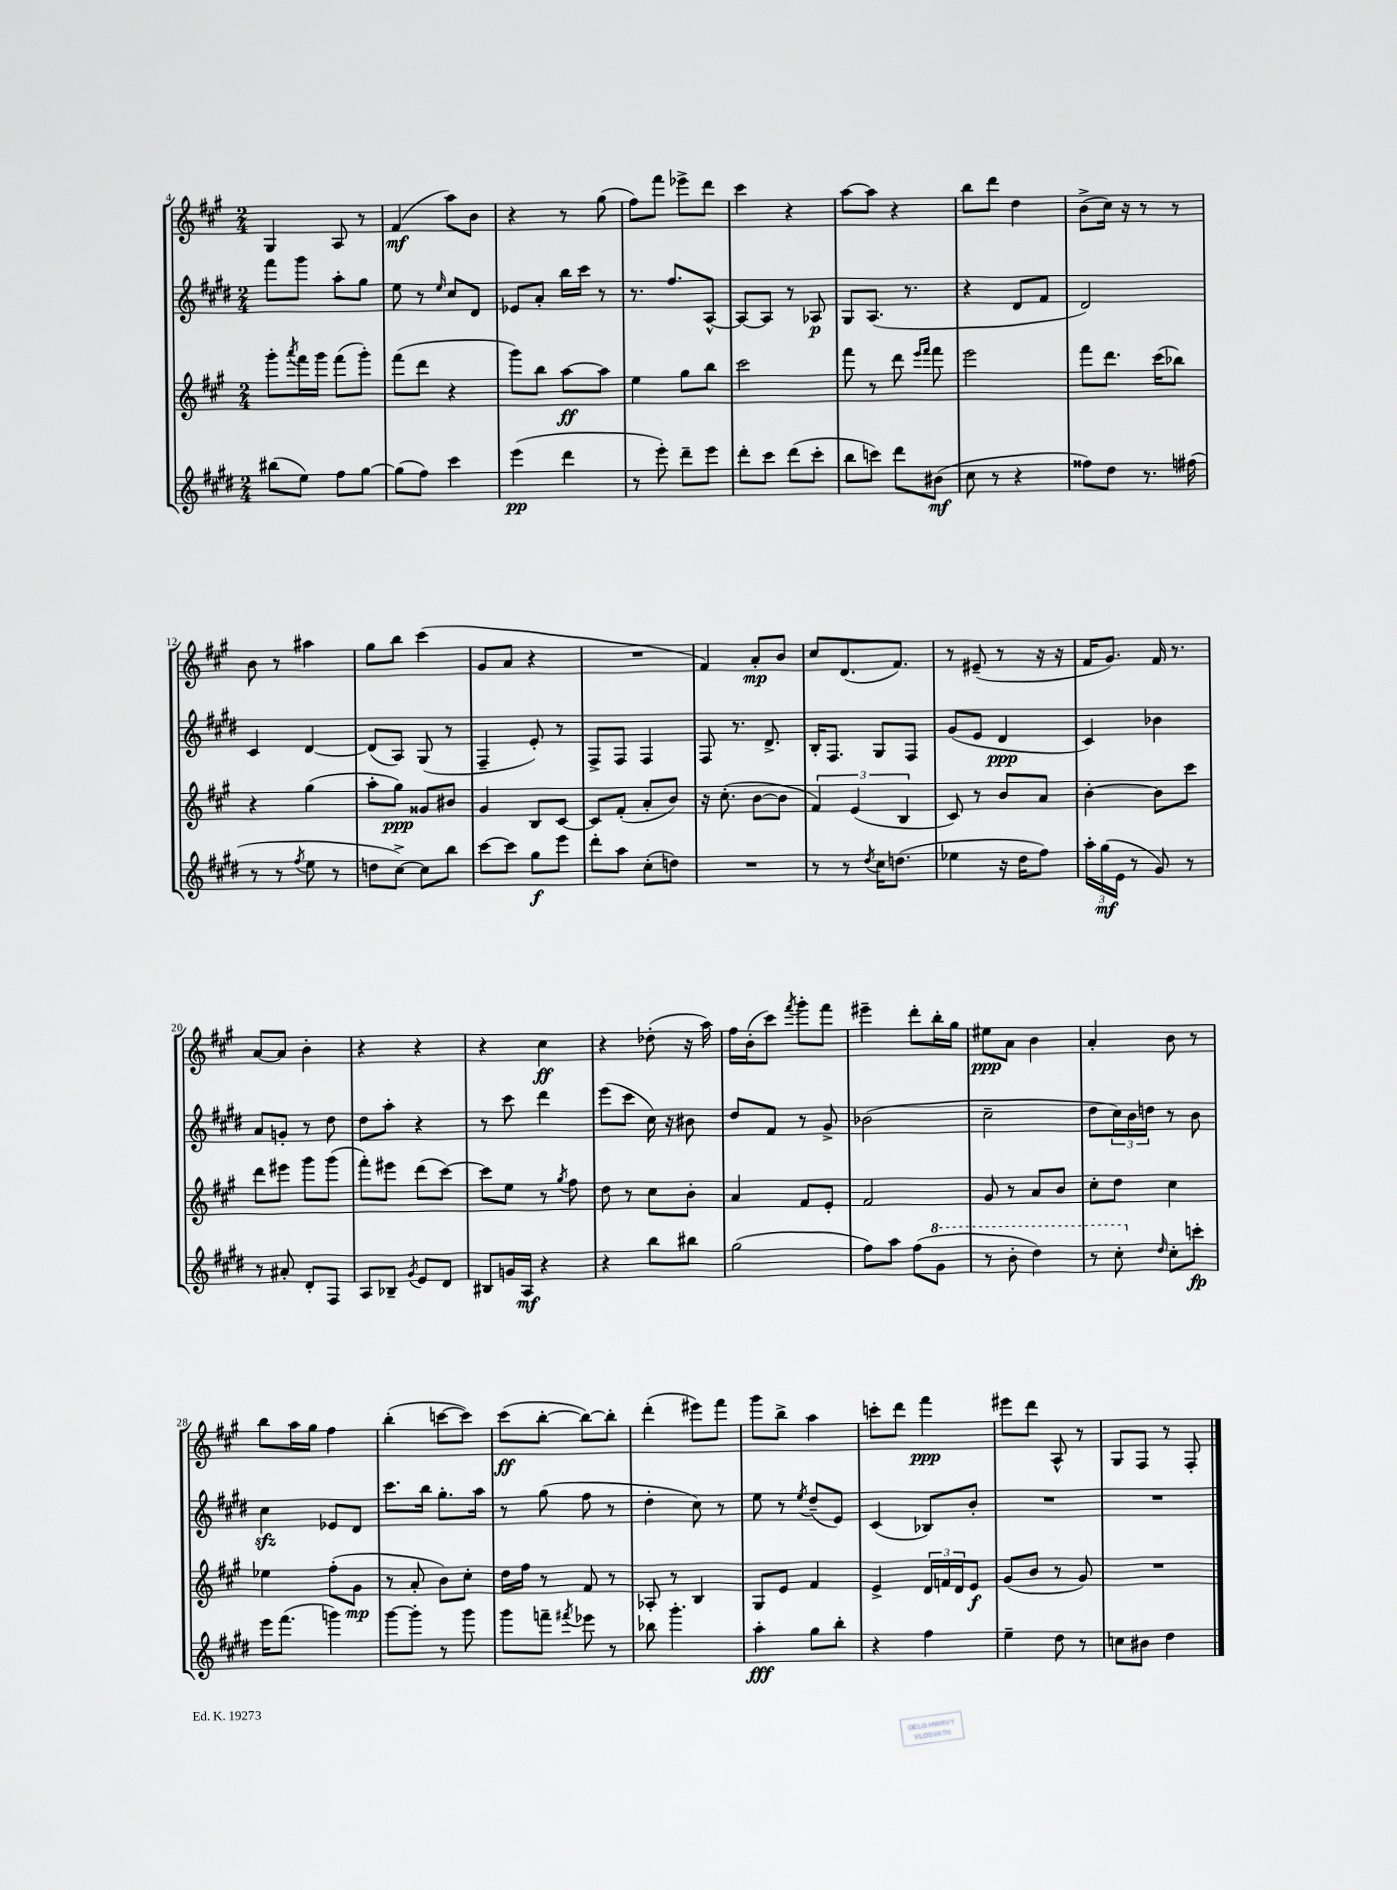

**kern	**kern	**kern	**kern
*staff4	*staff3	*staff2	*staff1
*clefG2	*clefG2	*clefG2	*clefG2
*k[f#c#g#d#]	*k[f#c#g#]	*k[f#c#g#d#]	*k[f#c#g#]
*M2/4	*M2/4	*M2/4	*M2/4
(8bb#	8ggg#'	8fff#	4G#
.	8qaaa	.	.
8ee)	16fff#	8ggg#	.
.	16ggg#	.	.
8ff#	(8fff#	8aa'	8A
[8gg#	8ggg#')	8gg#	8r
=	=	=	=
(8gg#]	(8fff#	8ee	(4f#
8ff#)	8ddd	8r	.
.	.	16qqee	.
4ccc#	4r	8cc#	8aa)
.	.	8d#	8b
=	=	=	=
(4eee	8ggg#)	8e-	4r
.	8bb	8a'	.
4ddd#	[8aa	16bb	8r
.	.	16ccc#	.
.	8aa]	8r	(8gg#
=	=	=	=
8r	4ee	8.r	8ff#)
8eee')	.	.	8fff#
.	.	8.ff#	.
8ddd#~	8gg#	.	8eee-^
8eee	8bb	[8A^^	8ddd
=	=	=	=
8ddd#'	2ccc#	8A_	4ccc#
8ccc#	.	8A]	.
(8ddd#	.	8r	4r
8ccc#'	.	8A-	.
=	=	=	=
8bb	8fff#	8G#	[8aa
8ccc)	8r	(8.A	8aa]
8ddd#	8ddd	.	4r
.	.	8.r	.
.	16qqeee	.	.
.	16qqfff#	.	.
(8b#	8fff#	.	.
=	=	=	=
8cc#	2eee	4r	8bb
8r	.	.	8ddd
4r	.	8d#	4dd
.	.	8f#	.
=	=	=	=
8ff##)	8fff#	2d#)	(8b^
8dd#	8.ddd	.	16cc#)
.	.	.	16r
8.r	.	.	8r
.	(16ccc#	.	.
.	8bb-)	.	8r
(16ff#	.	.	.
=	=	=	=
8r	4r	4c#	8b
8r	.	.	8r
8qff#	.	.	.
8ee	(4gg#	[4d#	4aa#
8r	.	.	.
=	=	=	=
8dd	8aa'	(8d#]	8gg#
[8cc#^)	8gg#)	8A)	8bb
8cc#]	8g##	(8G#	(4ccc#
8bb	8b#	8r	.
=	=	=	=
[8ccc#	4g#	4F#~	8g#
8ccc#]	.	.	8a
8gg#	8B	8e')	4r
8eee	[8c#	8r	.
=	=	=	=
8ddd#'	8c#]	8F#^	2r
8aa	(8f#'	8F#	.
(8cc#'	8a'	4F#	.
8dd)	8b)	.	.
=	=	=	=
2r	16r	8F#	4f#)
.	(8.cc#'	.	.
.	.	8.r	.
.	[8b	.	8a'
.	.	8.d#^	.
.	8b]	.	8b
=	=	=	=
8r	6f#)	16B'	8cc#
.	.	8.F#	.
8r	.	.	(8.d
.	(6e	.	.
8qdd#	.	.	.
16cc#	.	8G#	.
(8.dd	.	.	8.f#)
.	6B	.	.
.	.	8F#	.
=	=	=	=
4ee-	8c#)	(8g#	8r
.	8r	8e	(8e#~
16r	8b	4d#	8r
16dd#	.	.	.
8ff#)	8a	.	16r
.	.	.	16r
=	=	=	=
24aa'	[4b'	4c#)	16f#
(24gg#	.	.	.
.	.	.	8.g#)
24e	.	.	.
8r	.	.	.
8g#)	8b]	4b-	16f#
.	.	.	8.r
8r	8ccc#	.	.
=	=	=	=
8r	8ddd	8a	[8a
8a#'	8eee#	8g'	8a]
8d#'	8ggg#	8r	4b'
8F#	(8ggg#	8dd#	.
=	=	=	=
8A	8fff#')	8dd#	4r
8B-~	8eee#	8aa'	.
8qg#	.	.	.
8e	(8ddd	4r	4r
8d#	[8ccc#)	.	.
=	=	=	=
8B#	8ccc#]	8r	4r
16g	8ee	8ccc#	.
16A	.	.	.
4r	8r	4ddd#	4cc#
.	8qgg#	.	.
.	8ff#	.	.
=	=	=	=
4r	8dd	(8eee	4r
.	8r	8ccc#	.
8bb	8cc#	16cc#)	(8dd-'
.	.	16r	.
8bb#	8b'	8b#	16r
.	.	.	16aa)
=	=	=	=
(2gg#	4a	8dd#	16ff#
.	.	.	(16b'
.	.	8f#	8ccc#)
.	.	.	8qfff#
.	8f#	8r	8ggg#'
.	8e'	8g#^	8fff#
=	=	=	=
8ff#)	2f#	(2b-	4eee#~
8aa	.	.	.
(8ff#	.	.	8ddd'
8gg#	.	.	16bb'
.	.	.	16gg#
=	=	=	=
8r	8g#	2cc#~	8ee#
8bb'	8r	.	8a
4ddd#)	8a	.	4b
.	8b	.	.
=	=	=	=
8r	8cc#'	8dd#	4a'
8ccc#'	8dd	24cc#)	.
.	.	24b	.
.	.	24dd	.
16qqdd#	.	.	.
8cc#'	4cc#	8r	8b
8ccc'	.	8b	8r
=	=	=	=
16eee	4ee-	4cc#	8bb
(8.fff#	.	.	.
.	.	.	16aa
.	.	.	16gg#
4ggg)	(8ff#'	8e-	4ff#
.	8g#	8d#	.
=	=	=	=
[8ggg#	8r	8.ccc#	(4bb'
8ggg#']	8a'	.	.
.	.	16bb	.
8r	8b)	8.gg#'	[8ccc
8ggg#	8cc#'	.	8ccc])
.	.	16aa	.
=	=	=	=
8ggg#	16dd	8r	(8ccc#
.	16ff#	.	.
8fff~	8r	(8gg#	[8bb'
8qfff#	.	.	.
8eee-	8f#	8ff#	8bb_)
8r	8r	8r	8bb']
=	=	=	=
8bb-	8A-'	4dd#'	(4ddd'
4.ggg#'	8r	.	.
.	4B	8cc#)	8eee#)
.	.	8r	8fff#
=	=	=	=
4aa'	8G#	8ee	8ggg#
.	8e	8r	8bb^
.	.	8qee	.
8gg#	4f#	(8dd#~	4aa
8bb'	.	8e)	.
=	=	=	=
4r	4e^	(4c#	8ccc'
.	.	.	8ddd
4ff#	24d	8B-)	4fff#
.	24f	.	.
.	24d	.	.
.	8e	8b'	.
=	=	=	=
4ee~	(8g#	2r	8eee#
.	8b	.	8ddd
8dd#	8r	.	8A^^
8r	8g#)	.	8r
=	=	=	=
8cc	2r	2r	8G#
8b#	.	.	8F#
4dd#	.	.	8r
.	.	.	8F#'
==	==	==	==
*-	*-	*-	*-
